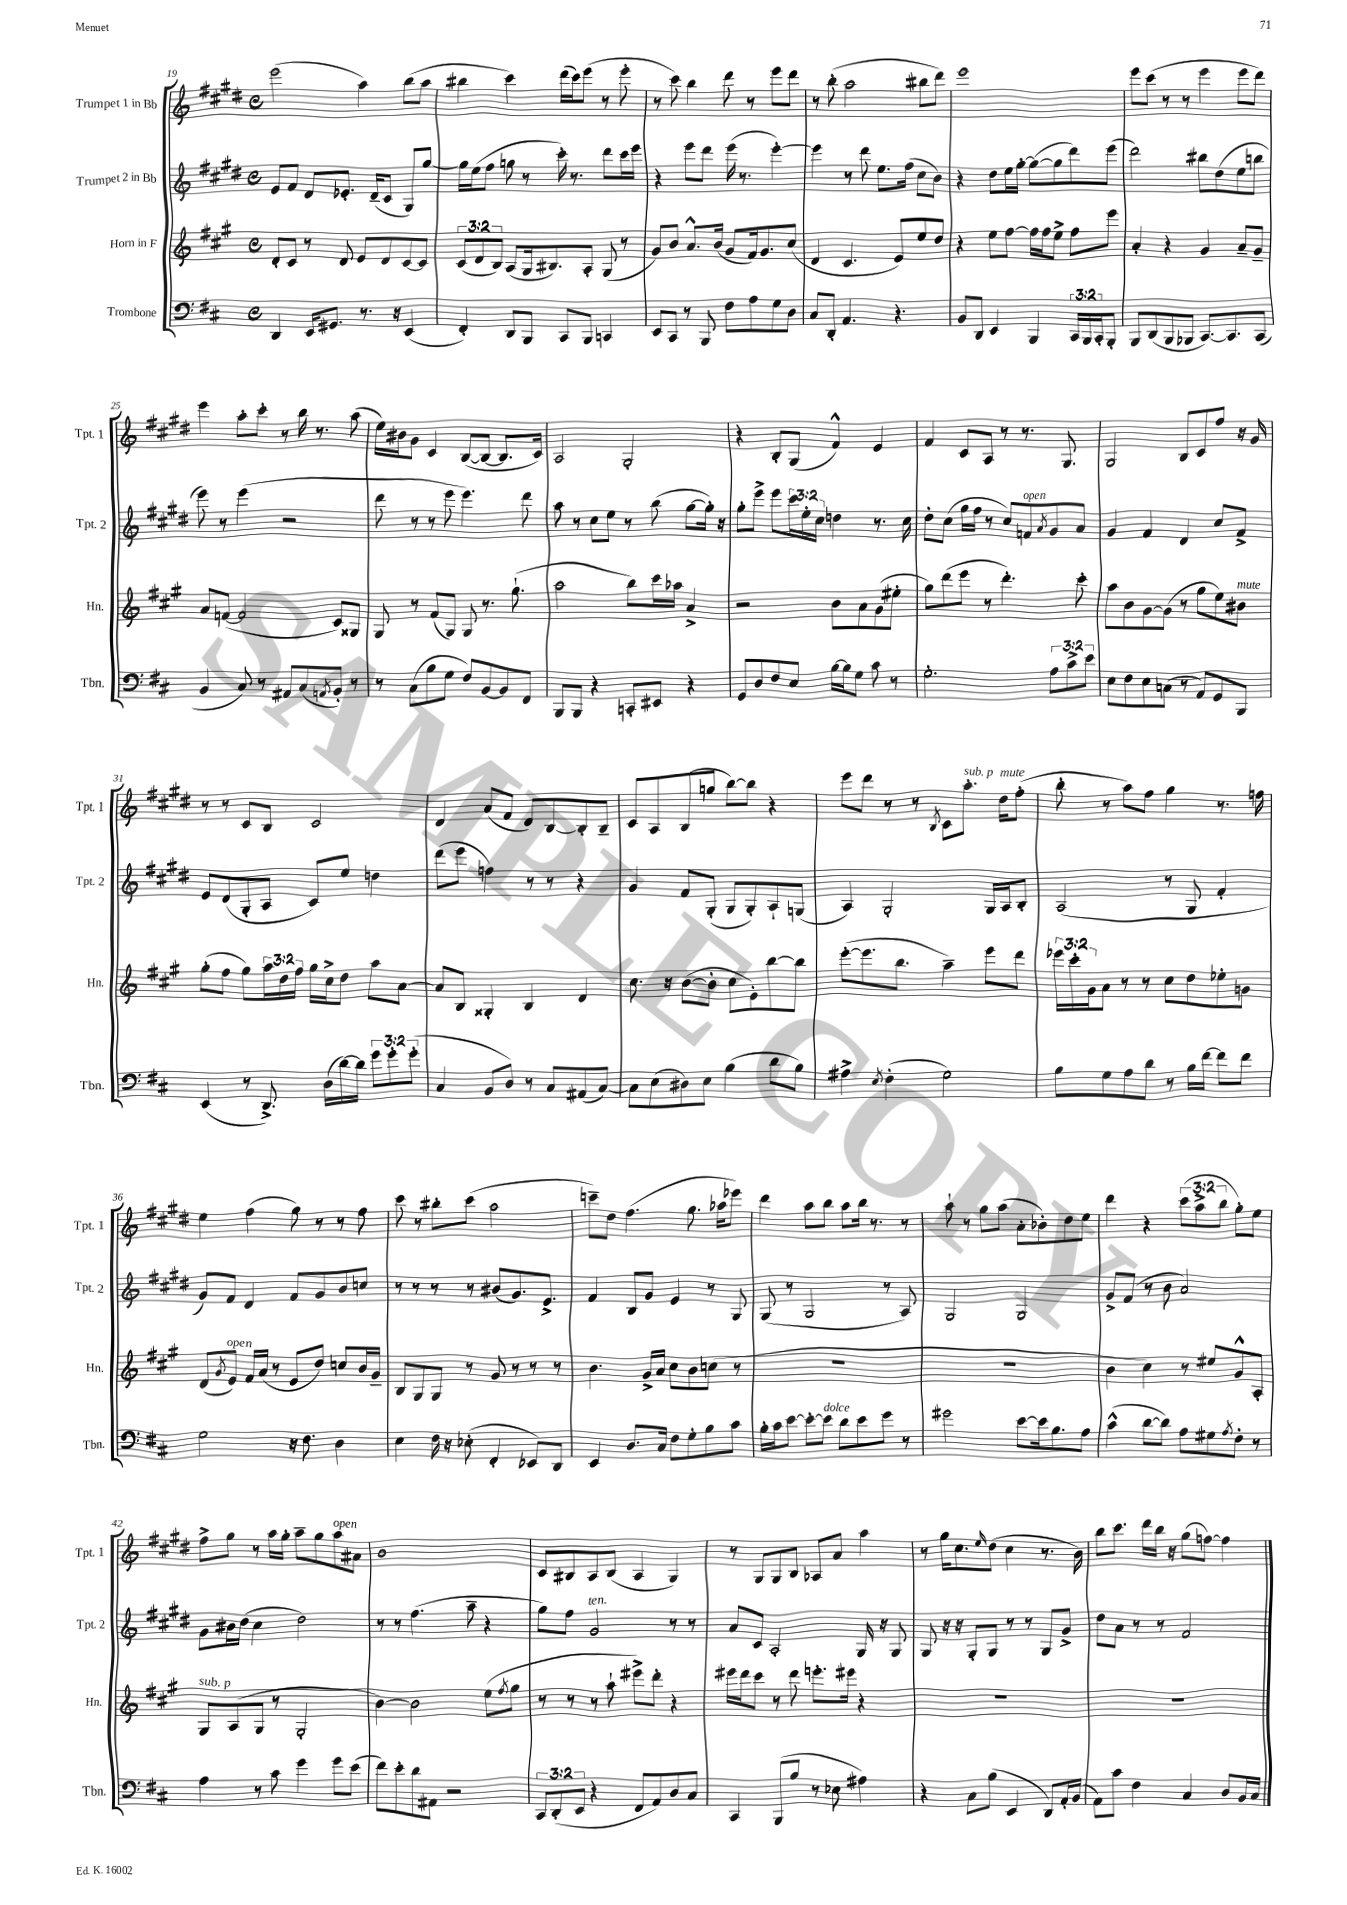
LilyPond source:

<<
\new StaffGroup <<
\new Staff = "s0" \with { instrumentName = "Trumpet 1 in Bb" shortInstrumentName = "Tpt. 1" } {
    \clef treble \key e \major \defaultTimeSignature \time 4/4 \override Staff.TupletNumber.text = #tuplet-number::calc-fraction-text
    e'''2( a''4) b''8( a''8 |
    bis''4 cis'''4) dis'''16( cis'''16) e'''8( r8 e'''8-. |
    r8 cis'''8) b''4 dis'''8 r8 e'''8 dis'''8 |
    r8 b''8-.( a''2 bis''8 dis'''8) |
    e'''1 |
    e'''8 cis'''8( r8 r8 e'''4 e'''8 dis'''8) |
    e'''4 a''8-. cis'''8-. r8 b''16 r8. a''8( |
    e''16) bis'16 gis'8 cis'4 b8~( b8~ b8. cis'16) |
    a2 gis2-. |
    r4 b8-. gis8( fis'4-^) e'4 |
    fis'4 cis'8 a8 r8 r8. gis8. |
    gis2 b8 cis'8 fis''8 r16 gis'16 |
    r8 r8 cis'8 b8 cis'2 |
    dis'4 a'8( fis'8 dis'8) b8~ b8-. b8-- |
    cis'8 a8 b8( g''8 b''8~) b''8 r4 |
    e'''8 dis'''8 r8 r8 \acciaccatura { b8 } cis'8 a''8.-.^\markup { \italic "sub. p" } dis''16^\markup { \italic "mute" } fis''8-.( |
    b''8-. r8 a''8) fis''8 gis''4 r8. f''16 |
    e''4 fis''4( gis''8) r8 r8 fis''8 |
    cis'''8 r8 bis''8-. cis'''8( a''2 |
    c'''8--) dis''8 fis''4.( gis''8. aes''16 ees'''8) |
    dis'''4 a''8 b''8 a''8 b''16 r8. r8 |
    a''8-! r8 gis''8 a''8( a'8-. bes'8-.) dis''8 e''8 |
    dis'''4 r4 \tuplet 3/2 { cis'''8( a''8-> b''8 } gis''8-.) e''8 |
    fis''8-> gis''8 r8 a''16 gis''16-. a''8-- gis''8 a''8^\markup { \italic "open" } ais'8 |
    b'1 |
    cis'8 bis8 a8 bis8( a4 gis4) |
    r8 gis8 gis8 b8 aes8 a'8 a''4 |
    r8 gis''16 cis''8. \grace { e''16 } dis''8( cis''4 r8. b'16) |
    b''8 cis'''8. dis'''16 b''16 r16 gis''8( f''8~) f''4 \bar "|." |
}
\new Staff = "s1" \with { instrumentName = "Trumpet 2 in Bb" shortInstrumentName = "Tpt. 2" } {
    \clef treble \key e \major \defaultTimeSignature \time 4/4 \override Staff.TupletNumber.text = #tuplet-number::calc-fraction-text
    e'8 fis'8 dis'8 ees'8.-. dis'16--( cis'8 gis8) gis''8~ |
    gis''16 e''16( fis''8 g''8 r8 cis'''16-.) r8. dis'''8 cis'''16 e'''16 |
    r4 e'''8 dis'''8 e'''16( r8. e'''4~-.) |
    e'''4 r8 dis'''8 e''8. fis''16( cis''8 b'8) |
    r4 dis''8 e''16 gis''16~-. gis''8~( gis''8 dis'''8) e'''8( |
    dis'''2) bis''8 dis''8( e''8 b''8 |
    e'''8) r8 e'''4( r2 |
    dis'''8 r8 r8 e'''8 e'''4.) dis'''8 |
    a''8 r8 cis''8 e''8 r8 b''8( gis''8~ gis''16-.) r16 |
    gis''8-. e'''8-> e'''8 \tuplet 3/2 { cis'''16 e''16-. cis''16 } d''4 r8. cis''16 |
    dis''8-. cis''8( gis''16 fis''16 r8 cis''8) f'8^\markup { \italic "open" } \acciaccatura { a'8 } gis'8 a'8 |
    gis'4 fis'4 dis'4 cis''8 fis'8-> |
    e'8 dis'8( gis8-. a8 cis'8) e''8 d''4 |
    dis'''8( e'''8 f''4) r8 r8 r4 |
    gis'4 fis'8 gis8-.( gis8 gis8-.) a8-! g8( |
    a4) gis2-. gis16 a16 b8-. |
    a2( r8 gis8 fis'4-. |
    gis'8) fis'8 dis'4 fis'8 gis'8 b'8 c''8 |
    r8 r8 r8 r8 bis'8( gis'8.) e'8.-> |
    fis'4 b8 gis'8 e'4 r8 gis8 |
    gis8( r8 gis2 r8 a8) |
    gis2 gis2 |
    gis'8-> fis'8( r8 b'8 a'2) |
    gis'8 bis'16 dis''16( cis''4 dis''2) |
    r8 r8 fis''4.( a''8-- r4 |
    gis''8) fis''8 gis'2^\markup { \italic "ten." } r8 r8 |
    a'8 cis'8 a2-. gis16 r16 gis8 |
    gis8 r16 r16 gis8-. gis8 r8 r8 gis8 gis'8-> |
    dis''8 a'8 r8 r8 fis'2 \bar "|." |
}
\new Staff = "s2" \with { instrumentName = "Horn in F" shortInstrumentName = "Hn." } {
    \clef treble \key a \major \defaultTimeSignature \time 4/4 \override Staff.TupletNumber.text = #tuplet-number::calc-fraction-text
    d'8-. cis'8 r8 d'8 e'8 d'8 cis'8~ cis'8 |
    \tuplet 3/2 { cis'8( d'8 b8) } a8( gis16 bis8.) a8-. gis8( r8 |
    gis'8) b'8 a'8.-^ b'16( gis'8 fis'16) gis'8. cis''8( |
    d'4 cis'4. e'8) e''8 d''8 |
    r4 e''8 fis''8~ fis''16 fis''16 e''8-> fis''8 e'''8 |
    a'4-. r4 gis'4 a'8-- gis'8-- |
    a'8 f'8~( f'2 cis'8) gisis8 |
    gis8 r8 fis'8( gis8) gis8 r8. gis''8.-!( |
    a''2 b''8) cis'''16 aes''16 a'4-> |
    r2 b'8 a'8 gis'8( eis''8-. |
    gis''8) d'''8( e'''8 r8 d'''4.-.) cis'''8-. |
    a''8 b'8 gis'8~ gis'8( r8 gis''8 e''8) bis'8^\markup { \italic "mute" } |
    gis''8-.( fis''8 gis''8) \tuplet 3/2 { a''16 d''16 fis''16 } gis''16 cis''16-> d''8 a''8 a'8~ |
    a'8 b8 gisis4-. b4 d'4 |
    cis''8. r16 b'8~( b'8-. cis''8 e'8-.) b''8~ b''8 |
    e'''8~-.( e'''8. b''8. a''4--) e'''8 d'''8 |
    \tuplet 3/2 { ees'''16 cis'''16-. gis'16 } a'8 r8 r8 cis''8 d''8 ees''8-. g'8 |
    d'8( \acciaccatura { gis'8 } e'8^\markup { \italic "open" }) fis'16 a'16( r8 e'8 d''8) c''8 b'16 gis'16-- |
    b8 gis8 gis8 r8 gis'8 r8 r8 r8 |
    b'4. gis'16-> a'16 cis''8 b'8 c''8( r8 |
    R1 |
    R1 |
    b'4 cis''4) r8 eis''8 gis'8-^ a8-. |
    gis8^\markup { \italic "sub. p" } a8( gis8 r8 gis2-. |
    b'4~) b'2 e''8( \acciaccatura { fis''8 } gis''8 |
    r8 r8 r8 a''8-! eis'''8->) d'''8-. r4 |
    eis'''16 d'''16 cis'''8 r8 d'''8 e'''8.-. eis'''16 r4 |
    R1 |
    R1 \bar "|." |
}
\new Staff = "s3" \with { instrumentName = "Trombone" shortInstrumentName = "Tbn." } {
    \clef bass \key d \major \defaultTimeSignature \time 4/4 \override Staff.TupletNumber.text = #tuplet-number::calc-fraction-text
    d,4 e,16 gis,8. r8. r16 e,4( |
    fis,4-.) d,8 b,,8 cis,8 b,,8 c,4 |
    e,8 cis,8 r8 b,,8 fis8 a8 g8 d8 |
    cis8 d,8-. a,4. r4. |
    b,8 d,8 e,4 b,,4 \tuplet 3/2 { cis,16 b,,16 cis,16-. } b,,8-. |
    b,,8 d,8( b,,8 bes,,8 cis,8.~) cis,8. cis,8( |
    b,4 cis8) r8 ais,8 cis8( \acciaccatura { a,8 } b,8-.) r8 |
    r8 cis8( b8 g8 fis8) b,8~ b,8 fis,8 |
    b,,8 b,,8 r4 c,8-. eis,8 r4 |
    g,8 d8 fis8 e8 b16~ b16 g8 cis'8 r8 |
    g2.-. \tuplet 3/2 { a8 cis'8-> e'8 } |
    e8 fis8 e8 c8( r8 a,8) g,8 b,,8 |
    e,4( r8 d,8.->) d16( d'16~) d'16 \tuplet 3/2 { g'8 g'8-. g'8-.( } |
    cis4 b,8 d8) r8 cis8 ais,8( cis8~) |
    cis8 e8( dis8) e8 b4( d'8 b8) |
    ais4-> \acciaccatura { e8 } fis4-.( g2) |
    b8 g8 a8 d'8 r8 b16 fis'16~ fis'8 fis'8 |
    g2 r16 fis8. d4 |
    e4 fis16 r16 ees8-.( fis,4-. ees,8) d,8 |
    e,4 d8. cis16 fis8 g8-. b8 cis'8 |
    b16-. cis'16 e'8~ e'8~-. e'8^\markup { \italic "dolce" } d'8 e'8 g'8 r8 |
    gis'2 e'8~ e'16 b8. a8 |
    cis'4-^( d'8~ d'8) a8 gis8 \acciaccatura { a8 } fis8-. r8 |
    a4 r8 cis'8 g'4 g'8 e'8( |
    fis'8) e'8-. d'8 ais,8 r2 |
    \tuplet 3/2 { cis,8 d,8-.( e,8 } r4 fis,8 a,8) d8 cis8 |
    cis,4 b,,8( b8 r8 ees8 ais4) |
    r4 cis8 b8( e,4 d,8) a,16-. b,16( |
    a,8) cis'8 fis4 cis4 d8 b,16 cis16 \bar "|." |
}
>>
>>
\layout { \context { \Score currentBarNumber = #19 } }
